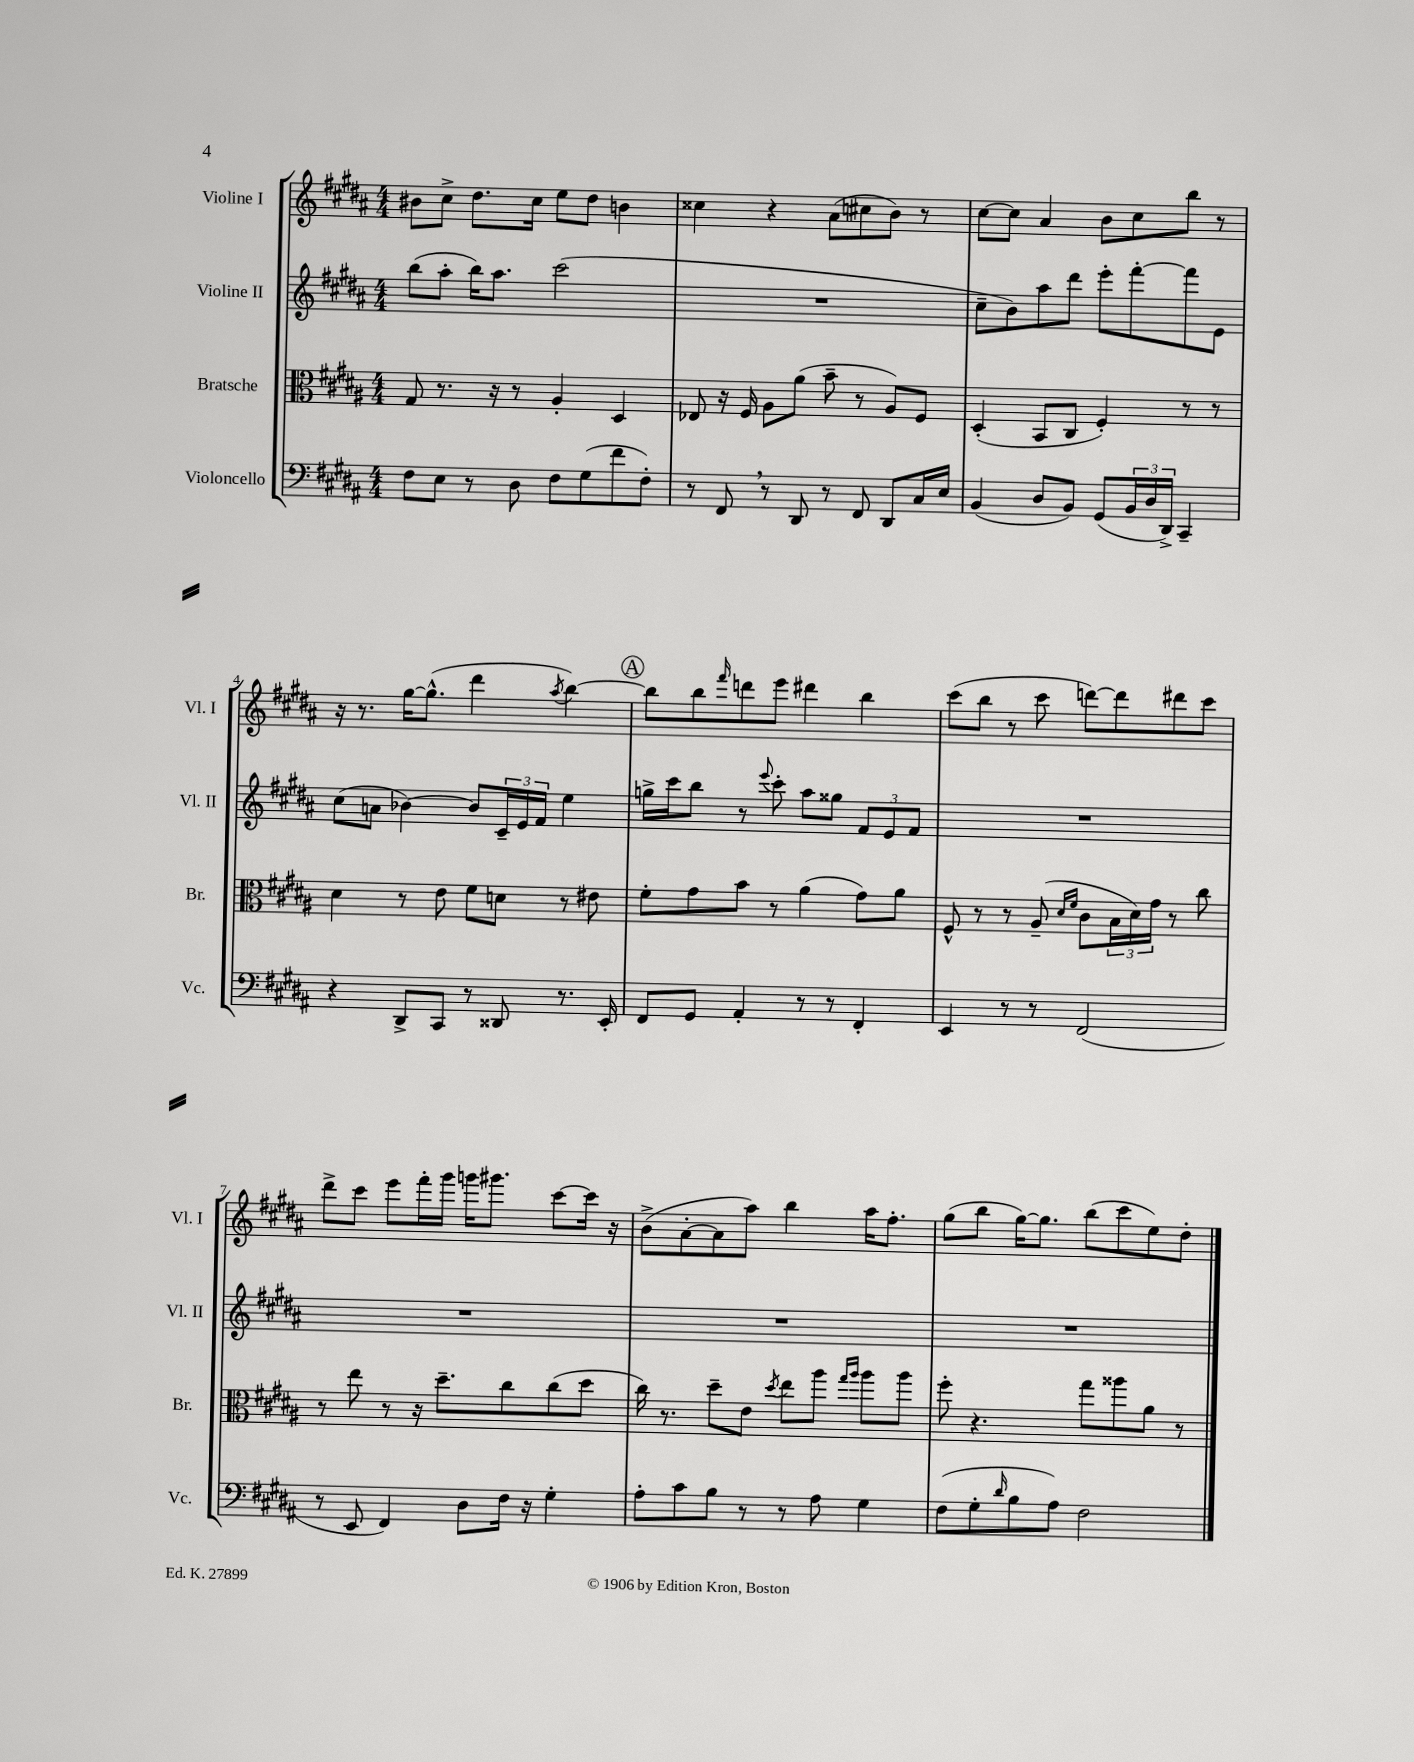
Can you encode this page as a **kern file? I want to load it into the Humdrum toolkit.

**kern	**kern	**kern	**kern
*part4	*part3	*part2	*part1
*staff4	*staff3	*staff2	*staff1
*I"Violoncello	*I"Bratsche	*I"Violine II	*I"Violine I
*I'Vc.	*I'Br.	*I'Vl. II	*I'Vl. I
*clefF4	*clefC3	*clefG2	*clefG2
*k[f#c#g#d#a#]	*k[f#c#g#d#a#]	*k[f#c#g#d#a#]	*k[f#c#g#d#a#]
*M4/4	*M4/4	*M4/4	*M4/4
=1	=1	=1	=1
8F#\L	8G#/	(8bb\L	8b#X\L
8E\J	8.r	8aa#'\J	8cc#^\J
8r	.	16bb\KL)	8.dd#\L
.	16r	8.aa#\J	.
8D#\	8r	.	.
.	.	.	16cc#\Jk
8F#\L	4A#'/	(2ccc#\	8ee\L
(8G#\	.	.	8dd#\J
8f#\	4D#/	.	4bn\
8F#'\J)	.	.	.
=2	=2	=2	=2
8r	8E-X/	1r	4cc##X\
8FF#,/	16r	.	.
.	16F#/	.	.
8r	8A#\L	.	4r
8DD#/	(8a#\J	.	.
8r	8b~\	.	(8a#\L
8FF#/	8r	.	8cc#X\
8DD#/L	8A#/L)	.	8b\J)
16C#/L	8F#/J	.	8r
16E/JJ	.	.	.
=3	=3	=3	=3
(4BB/	(4D#'/	8cc#~\L	[8cc#\L
.	.	8b\)	8cc#\J]
8D#/L	8BB/L	8aa#\	4a#/
8BB/J)	8C#/J	8ddd#\J	.
(8GG#/L	4F#'/)	8eee'\L	8b\L
24BB/L	.	[8fff#'\	8cc#\
24D#/	.	.	.
24DD#^/JJ)	.	.	.
4CC#~/	8r	8fff#\]	8bb\J
.	8r	8e\J	8r
!!LO:LB:g=z
=4	=4	=4	=4
4r	4d#\	(8cc#\L	16r
.	.	.	8.r
.	.	8an\J	.
8DD#^/L	8r	[4b-X\)	[16gg#\KL
.	.	.	(8.gg#^^\J]
8CC#/J	8e\	.	.
8r	8f#\L	8b-/L]	4ddd#\
8DD##X/	8dn\J	24c#~/L	.
.	.	24e/	.
.	.	24f#/JJ	.
.	.	.	8qaa#/
8.r	8r	4ee\	[4bb\)
.	8e#X\	.	.
16EE'/	.	.	.
!!LO:REH:place=s1:t=A
=5	=5	=5	=5
8FF#/L	8f#'\L	16ggn^\LL	8bb\L]
.	.	16ccc#\J	.
8GG#/J	8g#\	8bb\J	8bb\
.	.	.	16qqfff#/
4AA#'/	8b\J	8r	8dddn\
.	.	8qqeee/	.
.	8r	8ccc#'\	8eee\J
8r	(4a#\	8aa#\L	4ddd#X\
8r	.	8gg##X\J	.
4FF#'/	8g#\L)	12f#/L	4bb\
.	.	12e/	.
.	8a#\J	.	.
.	.	12f#/J	.
=6	=6	=6	=6
4EE/	8F#^^/	1r	(8ccc#\L
.	8r	.	8bb\J
8r	8r	.	8r
8r	(8A#~/	.	8ccc#\
.	16qqd#/LL	.	.
.	16qqf#/JJ	.	.
(2FF#/	8c#\L	.	[8dddn\L)
.	24B\L	.	8ddd\]
.	24d#\)	.	.
.	24g#\JJ	.	.
.	8r	.	8ddd#X\
.	8cc#\	.	8ccc#\J
!!LO:LB:g=z
=7	=7	=7	=7
8r	8r	1r	8ddd#^\L
8EE/	8ee\	.	8ccc#\J
4FF#/)	8r	.	8eee\L
.	16r	.	16fff#'\L
.	8.dd#~\L	.	16ggg#\JJ
8D#\L	.	.	16gggn\KL
.	.	.	8.ggg#X\J
16F#\Jk	8cc#\	.	.
16r	.	.	.
4G#'\	(8cc#\	.	[8ccc#\L
.	8dd#\J	.	16ccc#\Jk]
.	.	.	16r
=8	=8	=8	=8
8A#'\L	16cc#\)	1r	(8b^\L
.	8.r	.	.
8c#\	.	.	[8a#'\
8B\J	8dd#~\L	.	8a#\]
8r	8e\J	.	8aa#\J)
.	8qdd#/	.	.
8r	8ee\L	.	4bb\
8A#\	8aa#\J	.	.
.	16qqgg#/LL	.	.
.	16qqaa#/JJ	.	.
4G#\	8aa#\L	.	16aa#\KL
.	.	.	8.ff#'\J
.	8aa#\J	.	.
=9	=9	=9	=9
(8F#\L	8ff#'\	1r	(8gg#\L
8G#'\	4.r	.	8bb\J
16qqd#/	.	.	.
8B\	.	.	[16gg#\KL)
.	.	.	8.gg#\J]
8A#\J)	.	.	.
2F#\	8gg#\L	.	(8bb\L
.	8aa##X\	.	8ccc#\
.	8a#\J	.	8ee\)
.	8r	.	8dd#'\J
==	==	==	==
*-	*-	*-	*-
